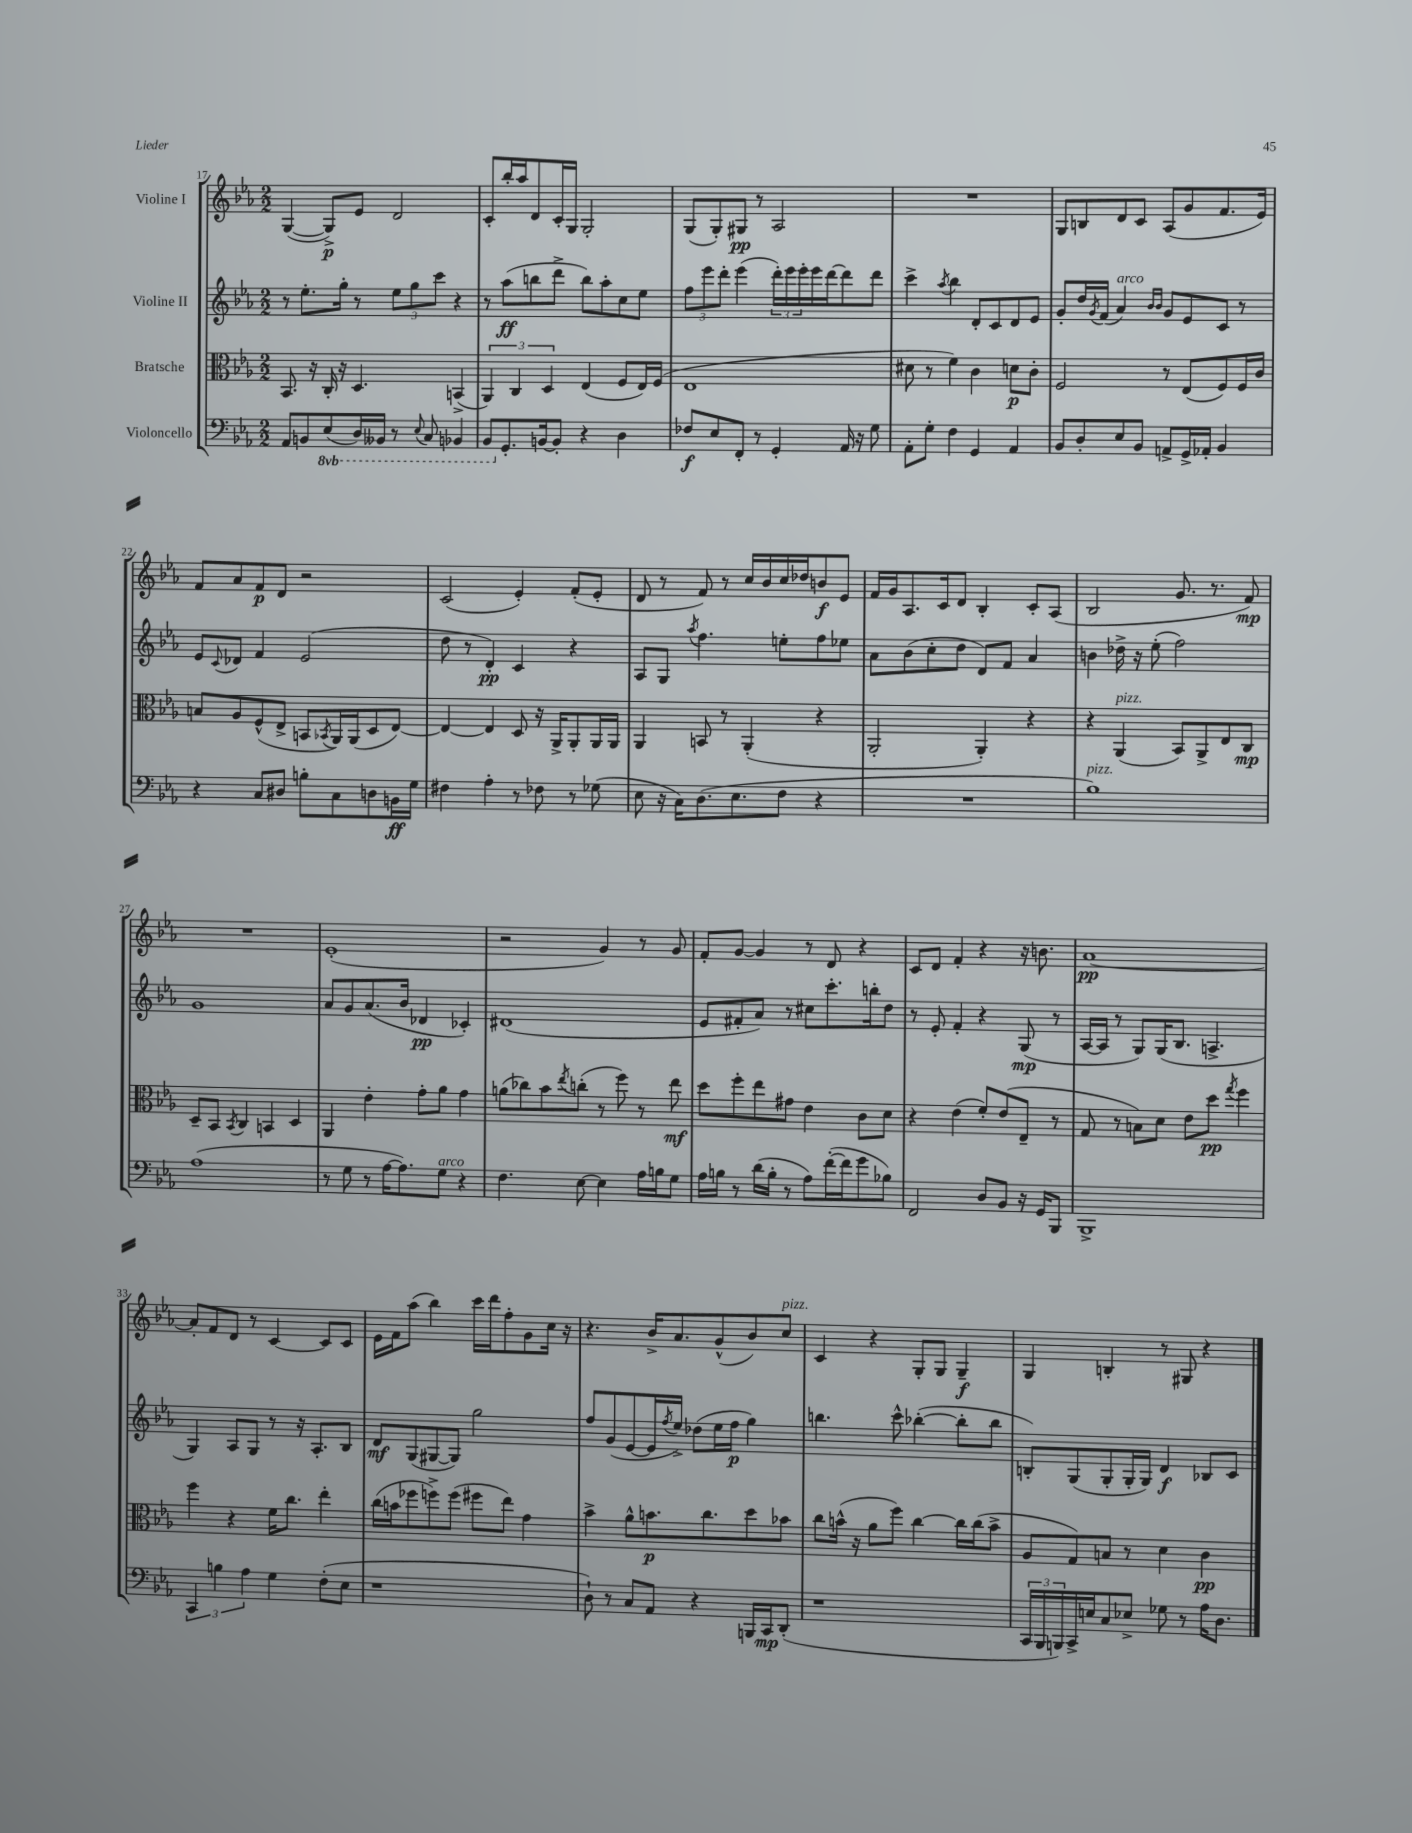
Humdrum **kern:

**kern	**kern	**kern	**kern
*staff4	*staff3	*staff2	*staff1
*clefF4	*clefC3	*clefG2	*clefG2
*k[b-e-a-]	*k[b-e-a-]	*k[b-e-a-]	*k[b-e-a-]
*M2/2	*M2/2	*M2/2	*M2/2
8AA-	8.BB-	8r	([4G
8BB	.	8.ee-'	.
.	16r	.	.
(8EE-	16C'	.	8G^])
.	16r	16gg'	.
16DD)	4.D	8r	8e-
16BBB--	.	.	.
8r	.	12ee-	2d
.	.	12gg	.
8qqEE-	.	.	.
8CC	.	.	.
.	.	12ccc	.
4BBB-	(4BB^	4r	.
=	=	=	=
8BBB-	6AA-)	8r	8c'
8.GG'	.	(8aa-	16bb-'
.	6C	.	.
.	.	.	16aa-
.	.	8bb	8d
[16BB	.	.	.
.	6D	.	.
8BB']	.	8ddd^	16c'
.	.	.	16G
4r	(4E-	8bb)	2G'
.	.	8aa-'	.
4D	8F	8cc	.
.	16E-)	8ee-	.
.	(16F	.	.
=	=	=	=
8F-	1E-	12ff	(8G
.	.	12eee-	.
8E-	.	.	8G')
.	.	12ddd'	.
8FF'	.	(4eee-	8G#
8r	.	.	8r
4GG'	.	24ddd')	2A-
.	.	24eee-	.
.	.	24eee-'	.
.	.	16eee-	.
.	.	[16ddd	.
16AA-	.	8ddd]	.
16r	.	.	.
8G	.	8ddd	.
=	=	=	=
8AA-'	8d#	4ccc^	1r
8G'	8r	.	.
.	.	8qaa-	.
4F	4f)	4bb-	.
4GG	4c	8d'	.
.	.	8c	.
4AA-	8d	8d	.
.	8c'	8e-	.
=	=	=	=
8BB-	2F	8g'	8G
8D'	.	16dd	8B
.	.	8qg	.
.	.	(16f	.
8E-	.	4a-)	8d
8BB-	.	.	8c
.	.	16qqb-	.
.	.	16qqb-	.
8AA^	8r	8g	(8A-
16GG^	(8E-	8e-	8g
16AA-'	.	.	.
4BB-	8F)	8c	8.f
.	16F	8r	.
.	16c	.	16e-)
=	=	=	=
4r	8B	8e-	8f
.	.	8qqc	.
.	8A-	8d-	8a-
8C	(8F^^	4f	8f
8D#	8E-^	.	8d
8B'	8BB	(2e-	2r
.	8qBB-	.	.
8C	16AA-)	.	.
.	(16AA-	.	.
8D	8D	.	.
16BB	[8E-)	.	.
16G	.	.	.
=	=	=	=
4F#	4E-_	8dd	(2c
.	.	8r	.
4A-'	4E-]	4d')	.
8r	8D	4c	4e-')
8F-	16r	.	.
.	16AA-^	.	.
8r	8AA-'	4r	(8f'
(8G-	16AA-	.	8e-'
.	16AA-	.	.
=	=	=	=
8E-	4AA-	8A-	8d
16r	.	8G	8r
16C)	.	.	.
.	.	8qaa-	.
(8.D	8BB	4.ff	8f)
.	8r	.	8r
8.E-	.	.	.
.	(4AA-'	.	16cc
.	.	.	16b-
8F	.	8ee'	16cc
.	.	.	16dd-
4r	4r	8ff	8b
.	.	8ee-	8e-
=	=	=	=
1r	2AA-'	8a-	16f
.	.	.	16g
.	.	(8b-	8.A-
.	.	8cc'	.
.	.	.	16c
.	.	8dd	8d
.	4AA-')	8d)	4B-'
.	.	8f	.
.	4r	4a-	8c'
.	.	.	(8A-
=	=	=	=
1B-)	4r	4b	2B-
.	(4AA-	16dd-^	.
.	.	16r	.
.	.	(8ee-'	.
.	8BB-)	2ff)	8.g
.	8AA-^	.	.
.	.	.	8.r
.	8E-	.	.
.	8C	.	8f)
=	=	=	=
(1A-	8D~	1g	1r
.	8BB-	.	.
.	8qBB-	.	.
.	4C	.	.
.	4BB	.	.
.	4D	.	.
=	=	=	=
8r	4AA-	8a-	(1e-'
8G	.	8g	.
8r	4e-'	(8.a-	.
[16A-	.	.	.
8.A-])	.	16b-	.
.	8g'	4d-	.
8G	8a-	.	.
4r	4g	4c-')	.
=	=	=	=
4.F	(8a	(1d#	2r
.	8cc-)	.	.
.	8b-	.	.
.	8qee-	.	.
[8E-	(8cc'	.	.
4E-]	8r	.	4g)
.	8ff)	.	.
16A-	8r	.	8r
16B	.	.	.
8G	8ee-	.	8g
=	=	=	=
16A-	8dd	8e-	8f'
16B	.	.	.
8r	8ff'	8f#'	[8g
(16d	8ee-	8a-)	4g]
16B'	.	.	.
8r	8g#	8r	.
8A-)	4e-	8cc#	8r
([16f'	.	8.ccc'	8d
16f]	.	.	.
8g	8c	.	4r
.	.	16bb'	.
8B-)	8d	8dd	.
=	=	=	=
2FF	4r	8r	8c
.	.	8e-'	8d
.	(4e-	4f'	4f'
8D	8f')	4r	4r
8BB-	(8e-	.	.
16r	8E-~	(8G	16r
16GG	.	.	8.b
8BBB-	8r	8r	.
=	=	=	=
1BBB-^	8G	[16A-	[1a-
.	.	16A-]	.
.	8r	8r	.
.	8B)	8G)	.
.	8d	(16G	.
.	.	8.B-	.
.	8e-	.	.
.	8dd	4.A^	.
.	8qgg	.	.
.	4ff	.	.
=	=	=	=
6CC	4ff	4G)	8a-']
.	.	.	8f
6B	.	.	.
.	4r	8A-	8d
6A-	.	.	.
.	.	8G	8r
4G	16f	8r	[4c
.	8.cc	.	.
.	.	16r	.
.	.	8.A-'	.
(8F'	4ee-'	.	8c]
8E-	.	8B-	8c
=	=	=	=
1r	(16cc	8d	16e-
.	16b	.	16f
.	8ff-	(8G	(8aa-
.	8ff^)	[8G#	4bb-)
.	(8ff	8G#])	.
.	8ff#	2gg	16ccc
.	.	.	16ddd
.	8ee-)	.	8ff'
.	4g	.	8g
.	.	.	16cc
.	.	.	16r
=	=	=	=
8D`)	4b-^	8ff	4.r
8r	.	(8g	.
8C	8a-^^	[8e-	.
8AA-	8.b	16e-]	16b-^
.	.	8qff	.
.	.	16ee-^)	8.a-
4r	.	(8dd-	.
.	8.cc	.	.
.	.	16ee-	(8g^^
.	.	16ff	.
16BBB	8dd	4gg)	8b-)
16CC	.	.	.
(8DD'	8b-	.	8cc
=	=	=	=
1r	8cc	4.bb	4c
.	(16b^^	.	.
.	16r	.	.
.	8a-	.	4r
.	8ff)	8ccc^^	.
.	[4cc	([4bb-'	8G'
.	.	.	8G
.	16cc]	8bb-']	4G~
.	(16cc	.	.
.	8b^	8bb-	.
=	=	=	=
24CC	8A-	8B')	4G
24BBB-	.	.	.
24BBB)	.	.	.
16CC^	8G)	(8G	.
16E	.	.	.
8C	8B	8G'	4B'
8E-^	8r	16G'	.
.	.	16G)	.
8G-	4d	4d	8r
8r	.	.	8G#
16A-	4c	8B-	4r
8.D	.	.	.
.	.	8c	.
==	==	==	==
*-	*-	*-	*-
